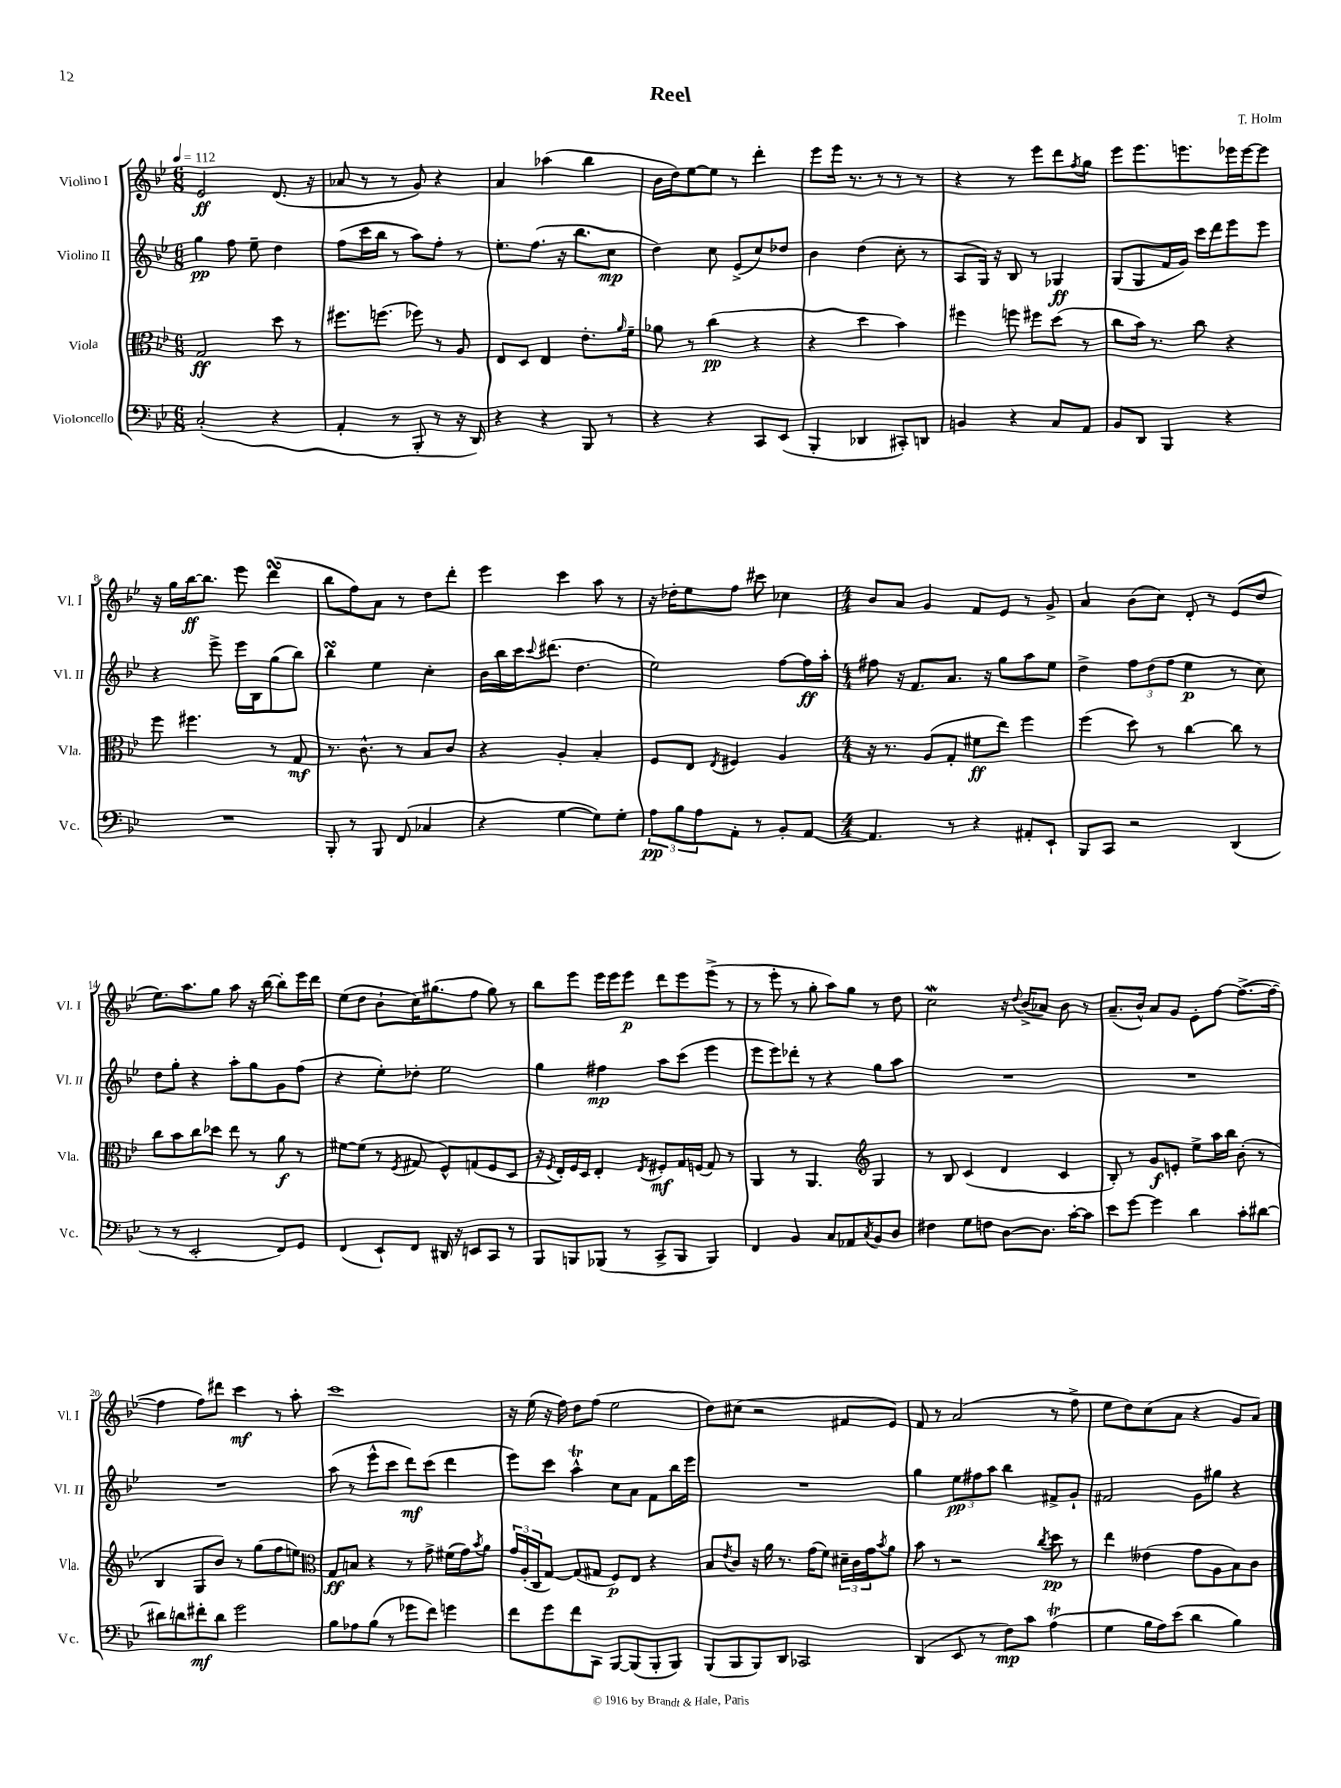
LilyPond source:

\header { title = "Reel" composer = "T. Holm" }
<<
\new StaffGroup <<
\new Staff = "s0" \with { instrumentName = "Violino I" shortInstrumentName = "Vl. I" } {
    \clef treble \key bes \major \numericTimeSignature \time 6/8 \tempo 4 = 112
    ees'2\ff d'8.( r16 |
    aes'8 r8 r8 g'8) r4 |
    a'4 aes''4( bes''4 |
    bes'16 d''16) ees''8~ ees''8 r8 d'''4-. |
    ees'''8 ees'''16 r8. r8 r8 r8 |
    r4 r8 ees'''8 d'''8 \acciaccatura { f''8 } g''8 |
    ees'''8 ees'''8. e'''8. ees'''16 ees'''16~ ees'''8 |
    r16 g''16 bes''16~\ff bes''8. ees'''8 d'''4\turn( |
    bes''8 f''8) a'8 r8 d''8 d'''8-. |
    ees'''4 c'''4 a''8 r8 |
    r16 des''16-. ees''8 f''8 cis'''8 ces''4 |
    \numericTimeSignature \time 4/4 bes'8 a'8 g'4 f'8 ees'8 r8 g'8-> |
    a'4 bes'8( c''8) d'8-. r8 ees'8( d''8 |
    ees''8.) a''8. g''8 a''8 r16 bes''16~ bes''8-. ees'''16 d'''16 |
    ees''8( d''8 bes'8-! c''16) gis''8.( f''8 gis''8) r8 |
    bes''8 ees'''8 ees'''16 ees'''16 ees'''8\p d'''8 ees'''8 ees'''8->( r8 |
    r8 ees'''8-. r8 g''8-. a''8) g''8 r8 d''8 |
    c''2\mordent r16 \appoggiatura { d''8 } bes'16->( aes'8) bes'8 r8 |
    a'8.--( bes'16-^) a'8 g'8 ees'8-. f''8~ f''8.~->( f''16~ |
    f''4 f''8) dis'''8 c'''4\mf r8 a''8-. |
    c'''1 |
    r16 ees''16( r16 f''16) d''8 f''8( ees''2 |
    d''8) cis''8( r2 fis'8 ees'8) |
    f'8 r8 a'2( r8 f''8-> |
    ees''8 d''8) c''8( a'8 r4 g'8 a'8) \bar "|." |
}
\new Staff = "s1" \with { instrumentName = "Violino II" shortInstrumentName = "Vl. II" } {
    \clef treble \key bes \major \numericTimeSignature \time 6/8
    g''4\pp f''8 ees''8-- d''4 |
    f''8( c'''16 bes''16 r8 a''8) f''8-. r8 |
    ees''8.-. f''8.( r16 bes''8. c''8\mp |
    d''4) c''8 ees'8->( c''8) des''8 |
    bes'4 d''4( c''8-. r8 |
    a8 g16) r16 bes8 r8 ges4\ff |
    g8( g8 f'16 g'16) c'''16 d'''16 ees'''8 ees'''8 |
    r4 ees'''8-> ees'''16 bes16 g''8( bes''8) |
    bes''4\turn ees''4 c''4-. |
    bes'16 bes''16 c'''16 \appoggiatura { c'''8 } dis'''8.( d''4. |
    ees''2) f''8~ f''16\ff a''16-. |
    \numericTimeSignature \time 4/4 fis''8 r16 f'8. a'8. r16 g''8 a''8 ees''8 |
    d''4-> \tuplet 3/2 { f''8 d''8( f''8 } ees''4\p r8 c''8) |
    d''8 g''8-. r4 a''8-. g''8 g'8 f''8( |
    r4 ees''8-.) des''8-. ees''2 |
    g''4 fis''4\mp a''8 c'''8( ees'''4 |
    ees'''8 ees'''8) des'''8-. r8 r4 g''8 a''8 |
    R1 |
    R1 |
    R1 |
    a''8( r8 ees'''8-^ c'''8 d'''8\mf) c'''8( d'''4 |
    ees'''8) c'''8 a''4-^\trill c''8 a'8 f'8 bes''16 ees'''16 |
    R1 |
    g''4 \tuplet 3/2 { ees''8\pp fis''8 a''8 } bes''4 fis'8-> g'8-! |
    fis'2 g'8 gis''8 r4 \bar "|." |
}
\new Staff = "s2" \with { instrumentName = "Viola" shortInstrumentName = "Vla." } {
    \clef alto \key bes \major \numericTimeSignature \time 6/8
    g2\ff d''8 r8 |
    fis''8. f''8.( fes''8) r8 a8 |
    ees8 d8 ees4 ees'8.-. \grace { a'16 } f'16-- |
    aes'8 r8 c''4\pp( r4 |
    r4 d''4 bes'4) |
    fis''4 f''8 fis''8 d''8( r8 |
    c''8 bes'16) r8. c''8 r4 |
    f''8 fis''4. r8 g8\mf |
    r8. c'8.-^ r8 bes8 c'8 |
    r4 a4-. bes4-. |
    f8 ees8 \acciaccatura { ees8 } fis4 a4 |
    \numericTimeSignature \time 4/4 r16 r8. a8( g8-. fis'8\ff ees''8) f''4 |
    f''4( d''8) r8 c''4~ c''8 r8 |
    c''8 bes'8 c''8 des''8 ees''8 r8 a'8\f r8 |
    fis'8~ fis'8( r8 \acciaccatura { f8 } gis8 f8-^) g8( f8 d8 |
    r16 \acciaccatura { f8 } ees16-.) f16 d16 ees4-. \acciaccatura { ees8 } fis8-.\mf g16 f16( g8) r8 |
    a,4 r8 a,4. \clef treble g4 |
    r8 bes8 c'4( d'4 c'4 |
    bes8-.) r8 g'8\f e'8-. ees''8-> a''16 bes''16 bes'8-.( r8 |
    bes4 g8 bes'8) r8 g''8( f''8 e''8) |
    \clef alto g8\ff b8 r4 r8 g'8-> fis'16( g'16) \acciaccatura { bes'8 } a'8 |
    \tuplet 3/2 { g'16 a16-.( c16 } g8~) g8( gis8 f8\p) ees8 r4 |
    bes8 \acciaccatura { ees'8 } c'8 r16 a'16 r8. g'16( f'8) \tuplet 3/2 { dis'16-- c'16 g'16 } \acciaccatura { bes'8 } a'8 |
    bes'8 r8 r2 \acciaccatura { c''8 } d''8\pp r8 |
    ees''4 eeses'4( g'8 a8 bes8) c'8 \bar "|." |
}
\new Staff = "s3" \with { instrumentName = "Violoncello" shortInstrumentName = "Vc." } {
    \clef bass \key bes \major \numericTimeSignature \time 6/8
    c2-.( r4 |
    a,4-. r8 bes,,8-. r8 r16 d,16) |
    r4 r4 bes,,8 r8 |
    r4 r4 c,8 ees,8( |
    bes,,4-. des,4 cis,8-.) d,8 |
    b,4 r4 c8 a,8 |
    bes,8 d,8 bes,,4 r4 |
    R2. |
    bes,,8-. r8 bes,,8 f,8( ces4 |
    r4 g4~ g8) g8-. |
    \tuplet 3/2 { a8\pp bes8 a8 } a,8-. r8 bes,8-. a,8~ |
    \numericTimeSignature \time 4/4 a,4. r8 r4 ais,8-. ees,8-! |
    bes,,8 c,8 r2 d,4( |
    r8 r8 ees,2-. f,8) g,8 |
    f,4( ees,8-!) f,8 dis,16 r16 e,8 c,8 r8 |
    bes,,8 b,,8 bes,,8( r8 c,8-> bes,,8 bes,,4) |
    f,4 bes,4 c8 aes,8 \acciaccatura { c8 } bes,8 d8 |
    fis4 g8 f8 d8~ d8. c'16~-. c'8 |
    ees'8 g'8~ g'4 d'4 c'8-. dis'8~ |
    dis'8 d'8 fis'8-.\mf d'8 g'2 |
    bes8 aes8 bes8( r8 ges'8 f'8) g'4 |
    f'8 g'8 f'8 c,8 bes,,8~ bes,,8( bes,,8-. bes,,8) |
    bes,,8( bes,,8 bes,,8) d,8 ces,2 |
    d,4( ees,8 r8 f8\mp) c'8 a4\trill( |
    g4 bes16 a16) ees'8( d'4 bes4) \bar "|." |
}
>>
>>
